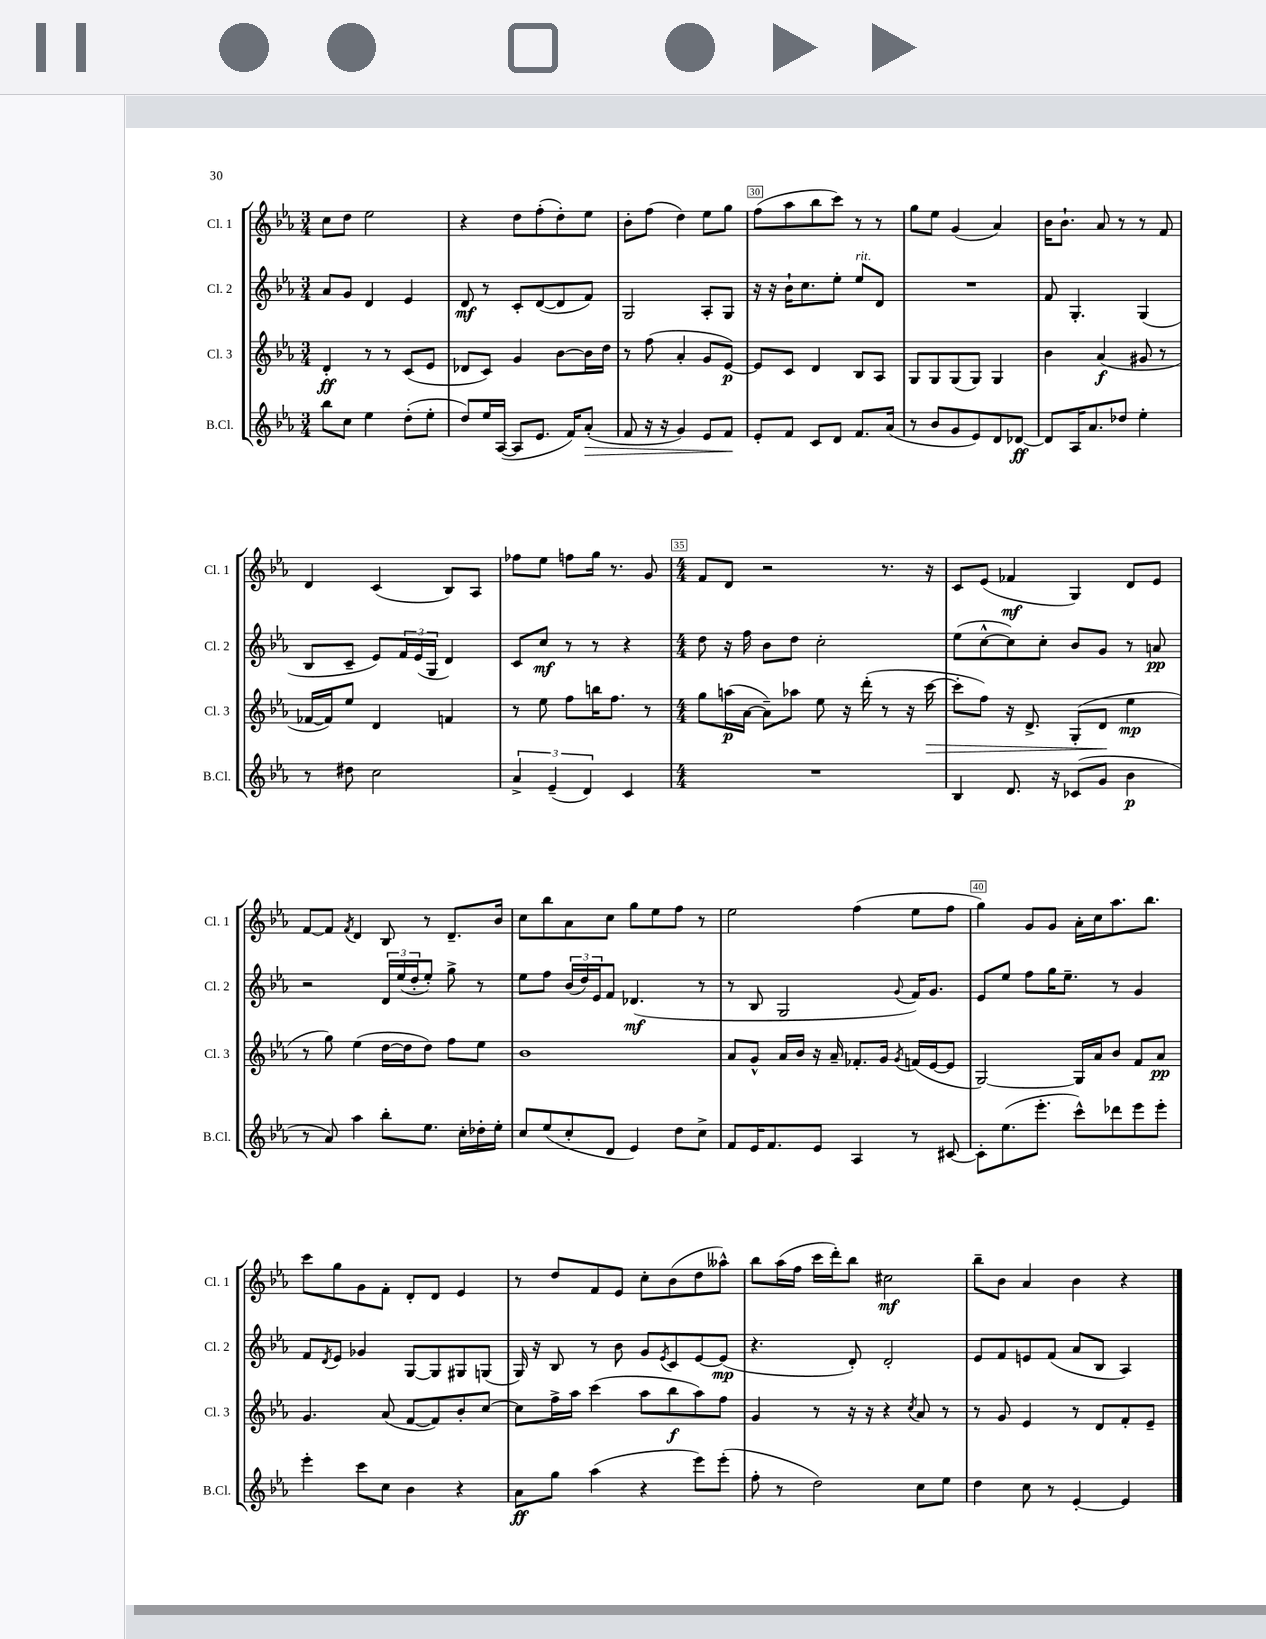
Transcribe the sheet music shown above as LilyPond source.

<<
\new StaffGroup <<
\new Staff = "s0" \with { instrumentName = "Cl. 1" shortInstrumentName = "Cl. 1" } {
    \clef treble \key ees \major \numericTimeSignature \time 3/4
    c''8 d''8 ees''2 |
    r4 d''8 f''8-.( d''8-.) ees''8 |
    bes'8-. f''8( d''4) ees''8 g''8 |
    f''8( aes''8 bes''8 c'''8) r8 r8 |
    g''8 ees''8 g'4( aes'4) |
    bes'16 bes'8.-! aes'8 r8 r8 f'8 |
    d'4 c'4( bes8) aes8 |
    fes''8 ees''8 f''8 g''16 r8. g'8 |
    \numericTimeSignature \time 4/4 f'8 d'8 r2 r8. r16 |
    c'8 ees'8( fes'4\mf g4) d'8 ees'8 |
    f'8~ f'8 \acciaccatura { f'8 } d'4 bes8 r8 d'8.-- bes'16 |
    c''8 bes''8 aes'8 c''8 g''8 ees''8 f''8 r8 |
    ees''2 f''4( ees''8 f''8 |
    g''4) g'8 g'8 aes'16-. c''16 aes''8. bes''8. |
    c'''8 g''8 g'8 f'8-. d'8-. d'8 ees'4 |
    r8 d''8 f'8 ees'8 c''8-. bes'8( d''8 aeses''8-^) |
    bes''8 aes''16( f''16 c'''16 d'''16-.) bes''8 cis''2\mf |
    bes''8-- bes'8 aes'4 bes'4 r4 \bar "|." |
}
\new Staff = "s1" \with { instrumentName = "Cl. 2" shortInstrumentName = "Cl. 2" } {
    \clef treble \key ees \major \numericTimeSignature \time 3/4
    aes'8 g'8 d'4 ees'4 |
    d'8\mf r8 c'8-. d'8~( d'8 f'8) |
    g2 aes8-. g8 |
    r16 r16 bes'16-! c''8. ees''8-. ees''8^\markup { \italic "rit." } d'8 |
    R2. |
    f'8 g4.-. g4( |
    bes8 c'8-- ees'8) \tuplet 3/2 { f'16 ees'16( g16 } d'4) |
    c'8 c''8\mf r8 r8 r4 |
    \numericTimeSignature \time 4/4 d''8 r16 f''16 bes'8 d''8 c''2-. |
    ees''8( c''8~-^ c''8) c''8-. bes'8 g'8 r8 a'8\pp |
    r2 \tuplet 3/2 { d'16 ees''16( d''16-. } ees''8-.) g''8-> r8 |
    ees''8 f''8 \tuplet 3/2 { bes'16( d''16) ees'16 } f'8 des'4.\mf( r8 |
    r8 bes8 g2 \appoggiatura { g'8 } f'16) g'8. |
    ees'8 ees''8 f''8 g''16 ees''8.-- r8 g'4 |
    f'8 \acciaccatura { d'8 } ees'8 ges'4 g8~ g8 gis8 g8( |
    g16) r16 bes8 r8 bes'8 g'8 \acciaccatura { ees'8 } c'8 ees'8~ ees'8\mp( |
    r4. d'8-.) d'2-. |
    ees'8 f'8 e'8 f'8( aes'8 bes8 aes4) \bar "|." |
}
\new Staff = "s2" \with { instrumentName = "Cl. 3" shortInstrumentName = "Cl. 3" } {
    \clef treble \key ees \major \numericTimeSignature \time 3/4
    d'4-.\ff r8 r8 c'8( ees'8 |
    des'8 c'8) g'4 bes'8~ bes'16 d''16 |
    r8 f''8( aes'4-. g'8 ees'8~\p) |
    ees'8 c'8 d'4 bes8 aes8 |
    g8 g8 g8( g8) g4 |
    bes'4 aes'4\f( gis'8 r8 |
    fes'16~ fes'16) ees''8 d'4 f'4 |
    r8 ees''8 f''8 b''16 f''8. r8 |
    \numericTimeSignature \time 4/4 g''8 a''16\p( aes'16~ aes'8--) aes''8 ees''8 r16 d'''16-.( r8 r16 c'''16~\> |
    c'''8-. f''8) r16 d'8.-> g8-.( d'8\! ees''4\mp |
    r8 g''8) ees''4( d''16~ d''16 d''8) f''8 ees''8 |
    bes'1 |
    aes'8 g'8-^ aes'16 bes'16 r16 aes'16-- fes'8.-. g'16 \acciaccatura { g'8 } f'16( ees'16~ ees'8 |
    g2~) g16 aes'16 bes'8 f'8 aes'8\pp |
    g'4. aes'8( f'8~ f'8) bes'8-. c''8~ |
    c''8 f''16-> aes''16 c'''4( aes''8 bes''8\f aes''8) f''8 |
    g'4 r8 r16 r16 r4 \acciaccatura { c''8 } aes'8 r8 |
    r8 g'8 ees'4 r8 d'8 f'8-. ees'8-- \bar "|." |
}
\new Staff = "s3" \with { instrumentName = "B.Cl." shortInstrumentName = "B.Cl." } {
    \clef treble \key ees \major \numericTimeSignature \time 3/4
    bes''8 c''8 ees''4 d''8-.( ees''8-. |
    d''8) ees''16 aes16~( aes8 ees'8. f'16) aes'8-.\>( |
    f'8 r16 r16 g'4) ees'8 f'8\! |
    ees'8-. f'8 c'8 d'8 f'8. aes'16( |
    r8 bes'8 g'8 ees'8) d'8 des'8~\ff |
    des'8 aes16 aes'8. des''8 ees''4-. |
    r8 dis''8 c''2 |
    \tuplet 3/2 { aes'4-> ees'4--( d'4) } c'4 |
    \numericTimeSignature \time 4/4 R1 |
    bes4 d'8. r16 ces'8( g'8 bes'4\p |
    r8 aes'8) aes''4 bes''8-. ees''8. c''16-. des''16-. ees''16-. |
    c''8 ees''8( c''8-. d'8 ees'4) d''8 c''8-> |
    f'8 ees'16 f'8. ees'8 aes4 r8 cis'8~ |
    cis'8-. ees''8.( ees'''8.-. c'''8-^) des'''8 ees'''8 ees'''8-. |
    ees'''4-. c'''8 c''8 bes'4 r4 |
    aes'8\ff g''8 aes''4( r4 ees'''8) ees'''8-.( |
    f''8-. r8 d''2) c''8 ees''8 |
    d''4 c''8 r8 ees'4~-. ees'4 \bar "|." |
}
>>
>>
\layout { \context { \Score currentBarNumber = #27 \override BarNumber.break-visibility = ##(#f #t #t) barNumberVisibility = #(every-nth-bar-number-visible 5) \override BarNumber.stencil = #(make-stencil-boxer 0.1 0.3 ly:text-interface::print) } }
